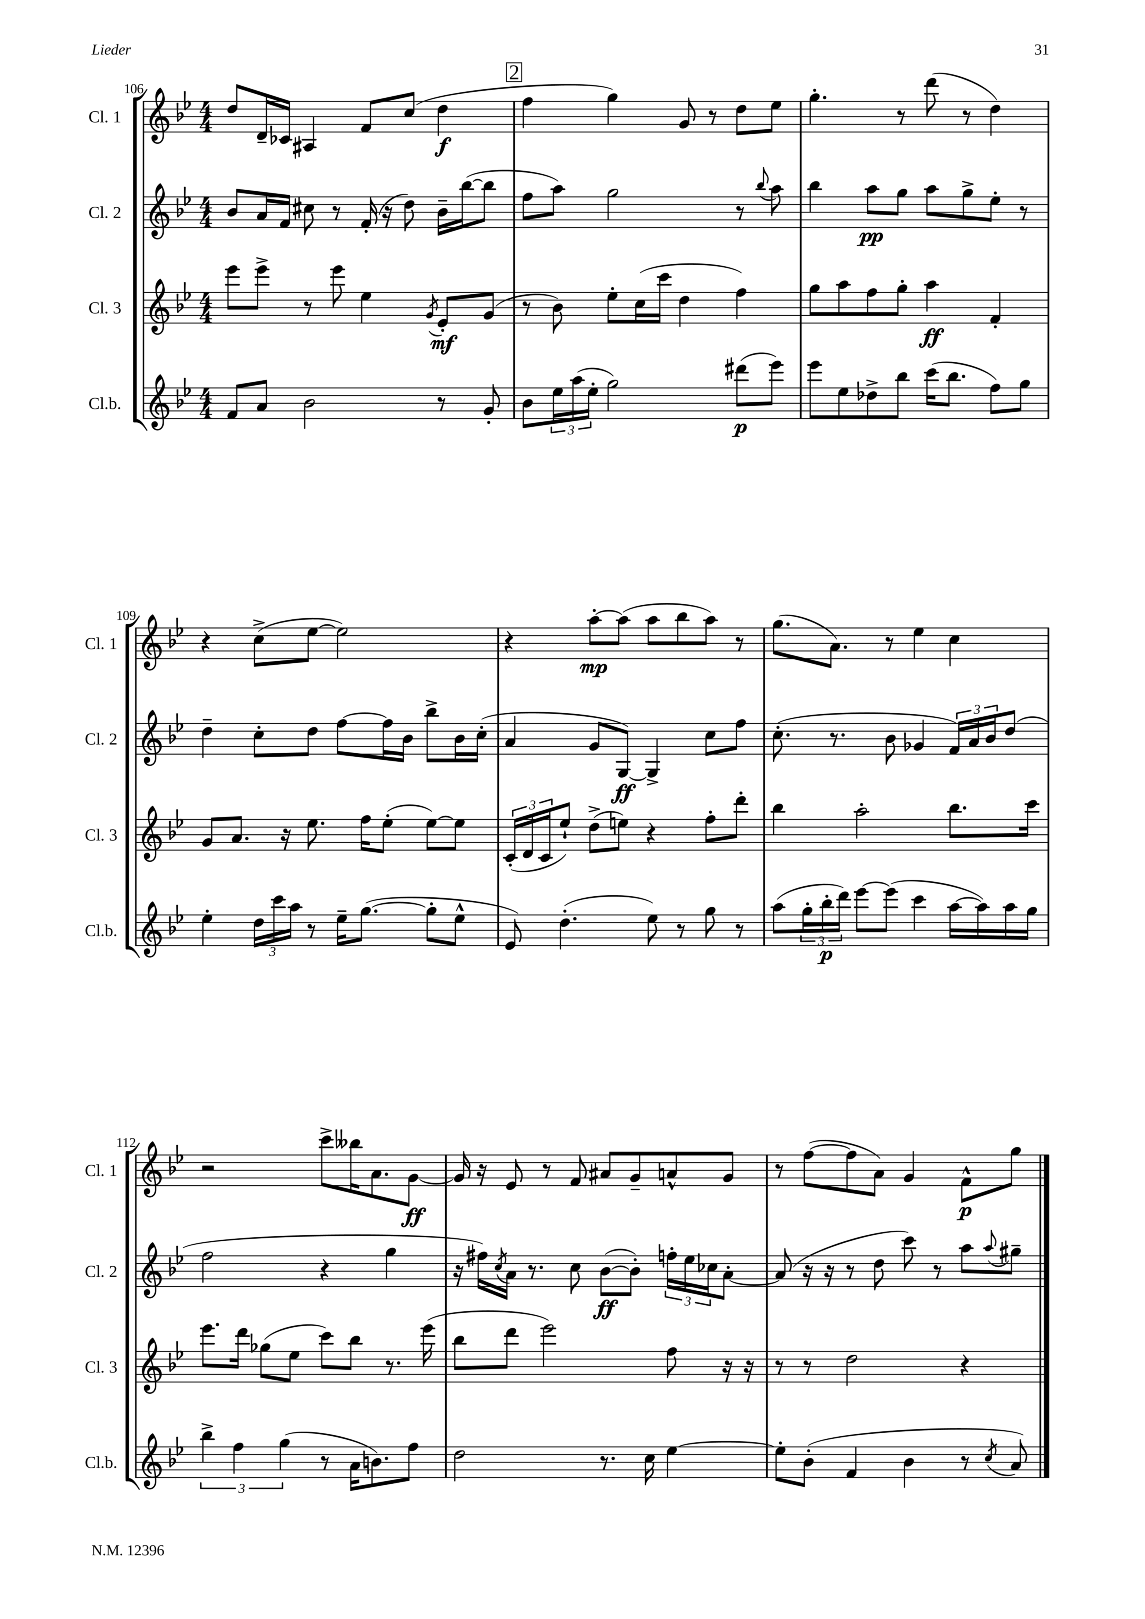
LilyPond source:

<<
\new StaffGroup <<
\new Staff = "s0" \with { instrumentName = "Cl. 1" shortInstrumentName = "Cl. 1" } {
    \clef treble \key bes \major \numericTimeSignature \time 4/4
    d''8 d'16-- ces'16 ais4 f'8 c''8( d''4\f |
    \mark \markup { \box "2" } f''4 g''4) g'8 r8 d''8 ees''8 |
    g''4.-. r8 d'''8( r8 d''4) |
    r4 c''8->( ees''8~ ees''2) |
    r4 a''8~-.\mp a''8( a''8 bes''8 a''8) r8 |
    g''8.( a'8.) r8 ees''4 c''4 |
    r2 c'''8-> beses''16 a'8. g'8~\ff |
    g'16 r16 ees'8 r8 f'8 ais'8 g'8-- a'8-^ g'8 |
    r8 f''8~( f''8 a'8) g'4 f'8-^\p g''8 \bar "|." |
}
\new Staff = "s1" \with { instrumentName = "Cl. 2" shortInstrumentName = "Cl. 2" } {
    \clef treble \key bes \major \numericTimeSignature \time 4/4
    bes'8 a'16 f'16 cis''8 r8 f'16-.( r16 d''8) bes'16-- bes''16~( bes''8 |
    \mark \markup { \box "2" } f''8 a''8) g''2 r8 \appoggiatura { bes''8 } a''8 |
    bes''4 a''8\pp g''8 a''8 g''8-> ees''8-. r8 |
    d''4-- c''8-. d''8 f''8~ f''16 bes'16 bes''8-> bes'16 c''16-.( |
    a'4 g'8 g8~\ff) g4-> c''8 f''8 |
    c''8.-.( r8. bes'8 ges'4 \tuplet 3/2 { f'16) a'16 bes'16 } d''8( |
    f''2 r4 g''4 |
    r16 fis''16) \acciaccatura { c''8 } a'16 r8. c''8 bes'8~\ff( bes'8-.) \tuplet 3/2 { f''16-. ees''16 ces''16 } a'8~-. |
    a'8( r16 r16 r8 d''8 c'''8) r8 a''8 \appoggiatura { a''8 } gis''8-- \bar "|." |
}
\new Staff = "s2" \with { instrumentName = "Cl. 3" shortInstrumentName = "Cl. 3" } {
    \clef treble \key bes \major \numericTimeSignature \time 4/4
    ees'''8 ees'''8-> r8 ees'''8 ees''4 \acciaccatura { g'8 } ees'8-.\mf g'8( |
    \mark \markup { \box "2" } r8 bes'8) ees''8-. c''16( c'''16 d''4 f''4) |
    g''8 a''8 f''8 g''8-. a''4\ff f'4-. |
    g'8 a'8. r16 ees''8. f''16 ees''8-.( ees''8~) ees''8 |
    \tuplet 3/2 { c'16-.( d'16 c'16 } ees''8-!) d''8->( e''8) r4 f''8-. d'''8-. |
    bes''4 a''2-. bes''8. c'''16 |
    ees'''8. d'''16 ges''8( ees''8 c'''8) bes''8 r8. ees'''16( |
    bes''8 d'''8 ees'''2) f''8 r16 r16 |
    r8 r8 d''2 r4 \bar "|." |
}
\new Staff = "s3" \with { instrumentName = "Cl.b." shortInstrumentName = "Cl.b." } {
    \clef treble \key bes \major \numericTimeSignature \time 4/4
    f'8 a'8 bes'2 r8 g'8-. |
    \mark \markup { \box "2" } bes'8 \tuplet 3/2 { ees''16 a''16( ees''16-. } g''2) dis'''8\p( ees'''8) |
    ees'''8 ees''8 des''8-> bes''8 c'''16( bes''8. f''8) g''8 |
    ees''4-. \tuplet 3/2 { d''16 c'''16 a''16 } r8 ees''16-- g''8.~( g''8-. ees''8-^ |
    ees'8) d''4.-.( ees''8) r8 g''8 r8 |
    a''8( \tuplet 3/2 { g''16-. bes''16-.\p d'''16) } ees'''8~ ees'''8( c'''4 a''16~ a''16) a''16 g''16 |
    \tuplet 3/2 { bes''4-> f''4 g''4( } r8 a'16 b'8.) f''8 |
    d''2 r8. c''16 ees''4~ |
    ees''8-. bes'8-.( f'4 bes'4 r8 \acciaccatura { c''8 } a'8) \bar "|." |
}
>>
>>
\layout { \context { \Score currentBarNumber = #106 } }
